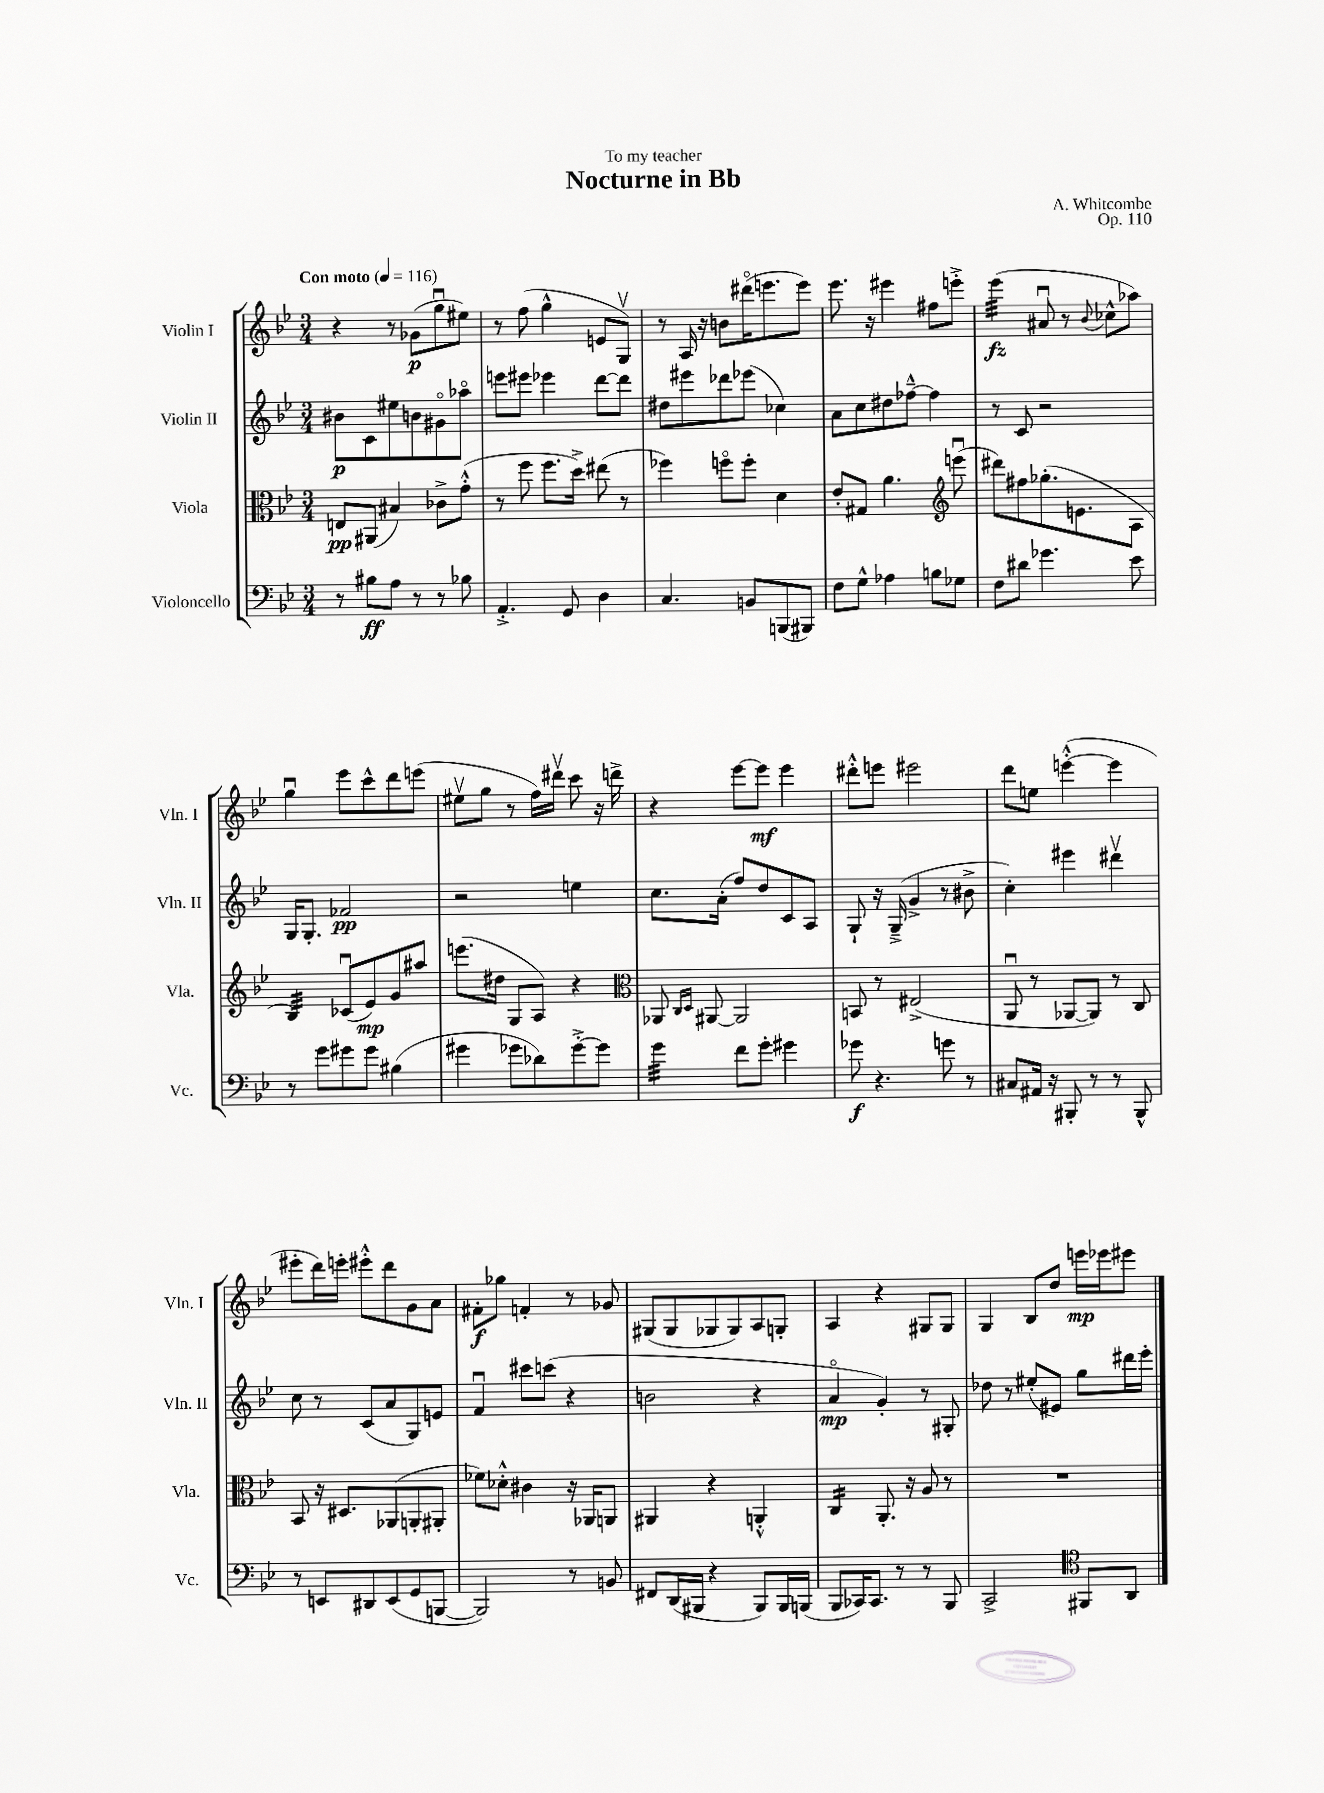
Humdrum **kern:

**kern	**kern	**kern	**kern
*staff4	*staff3	*staff2	*staff1
*clefF4	*clefC3	*clefG2	*clefG2
*k[b-e-]	*k[b-e-]	*k[b-e-]	*k[b-e-]
*M3/4	*M3/4	*M3/4	*M3/4
*MM116	*MM116	*MM116	*MM116
8r	8E	8b#	4r
8B#	(8AA#	8c	.
8A	4B#)	8ee#	8r
8r	.	8b	(8g-
8r	8c-^	8g#o	8ggu
8B-	(8g'^^	8aa-o	8ee#)
=	=	=	=
4.AA'^	8r	8eee	8r
.	8ff	8eee#	(8ff
.	8.ff	4eee-	4gg^^
8GG	.	.	.
.	16dd^)	.	.
4D	(8ee#	[8ddd	8e
.	8r	8ddd]	8Gv)
=	=	=	=
4.C	4ff-)	8dd#	8r
.	.	8eee#	16A
.	.	.	16r
.	8ffo	8ddd-	8b
8BB	8ff'	(8eee-	(16ddd#o
.	.	.	8.eee
(8BBB	4d	4cc-)	.
8BBB#)	.	.	8eee)
=	=	=	=
8F	8e-'	8a	8.eee-
8G^^	8G#	8cc	.
.	.	.	16r
4A-	4.a	8dd#	4eee#
.	.	[8ff-~^^	.
8B	.	4ff-]	8ff#
*	*clefG2	*	*
8G-	(8eeeu	.	8eee'^
=	=	=	=
8F	8ddd#)	8r	(4eee-
8d#	8ff#	8c	.
4.g-	(8.gg-'	2r	8a#u
.	.	.	8r
.	8.e	.	.
.	.	.	8qqb-
.	.	.	8cc-^^
8e-	8A	.	8aa-)
=	=	=	=
8r	4B-)	16G	4ggu
.	.	8.G'	.
8g	.	.	.
8g#	(8c-u	2f-	8eee-
8g#	8e-)	.	8ccc^^
(4B#	8g	.	8ddd
.	8aa#	.	(8eee
=	=	=	=
4g#	(8.eee	2r	8ee#v
.	.	.	8gg
.	16dd#	.	.
8g-	8G	.	8r
8d-)	8A)	.	16ff)
.	.	.	16ddd#v
[8g-'^	4r	4ee	8ccc
8g-]	.	.	16r
.	.	.	16ddd^
=	=	=	=
*	*clefC3	*	*
4g	8AA-	8.cc	4r
.	16qqC	.	.
.	16qqD	.	.
.	[8AA#	.	.
.	.	(16a'	.
8f	2AA#]	8ff)	[8eee-
8g'	.	8dd	8eee-]
4g#	.	8c	4eee-
.	.	8A	.
=	=	=	=
8g-	8BB	8G`	8ddd#'^^
4.r	8r	16r	8eee
.	.	(16G~^	.
.	(2E#^	4g^	2eee#
8g	.	8r	.
8r	.	8b#^	.
=	=	=	=
8C#	8AAu	4cc')	8ddd
16AA#	8r	.	8ee
16r	.	.	.
8BBB#'	[8AA-	4eee#	([4eee'^^
8r	8AA-])	.	.
8r	8r	4ddd#v	4eee]
8BBB#^^	8C	.	.
=	=	=	=
8r	8BB-	8cc	8eee#'
8EE	16r	8r	16ddd)
.	8.D#	.	16eee'
8DD#	.	(8c	8eee#'^^
(8EE	(8AA-	8a	8ddd
8GG	8AA'	8G)	8g
[8BBB	8AA#'	8e	8a
=	=	=	=
2BBB])	8f-)	4fu	8f#'
.	8d-'^^	.	8gg-
.	4c#	8ccc#	4f'
.	.	(8ccc	.
8r	16r	4r	8r
.	16AA-	.	.
8BB	8AA	.	8g-
=	=	=	=
8FF#	4AA#	2b	(8G#
(16DD	.	.	8G#
16BBB#	.	.	.
4r	4r	.	8G-
.	.	.	8G-)
8BBB#)	4AA'^^	4r	8A
16BBB#	.	.	8G'
(16BBB	.	.	.
=	=	=	=
8BBB-	4C	4ao	4A
16CC-)	.	.	.
8.CC-	.	.	.
.	8.AA'	4g')	4r
8r	.	.	.
.	16r	.	.
8r	8A	8r	8G#
8BBB-	8r	8G#'	8G#
=	=	=	=
2CC^	2.r	8dd-	4G
.	.	8r	.
.	.	(8ee#'	8B-
.	.	8e#)	8dd
*clefC4	*	*	*
8FF#	.	8gg	16eee
.	.	.	16eee-
8AA	.	16ddd#	8eee#
.	.	16eee-'	.
==	==	==	==
*-	*-	*-	*-
